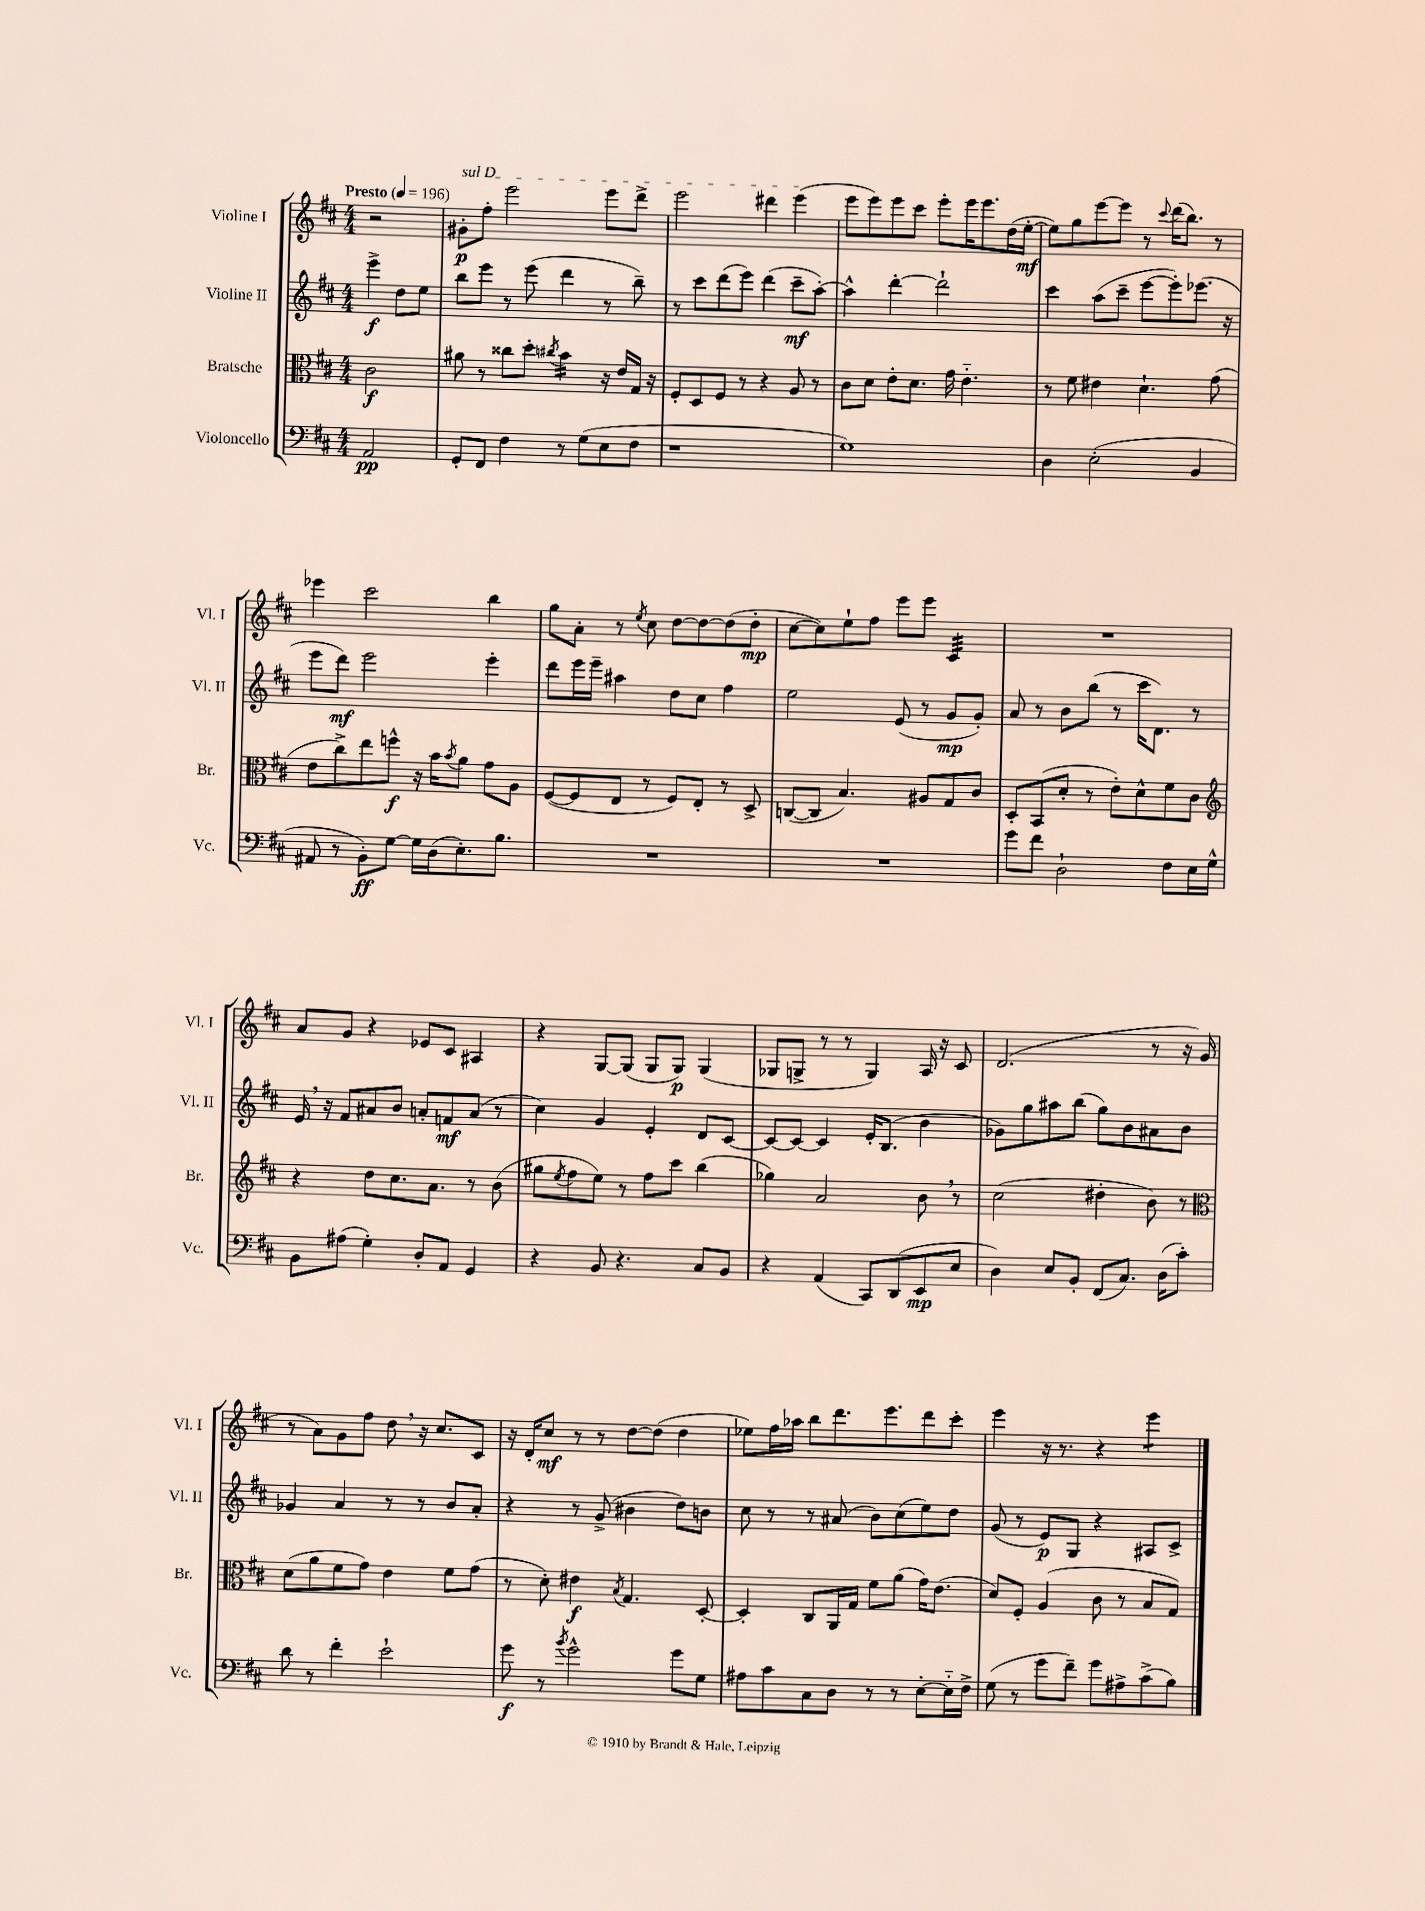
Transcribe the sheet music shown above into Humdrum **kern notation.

**kern	**kern	**kern	**kern
*staff4	*staff3	*staff2	*staff1
*clefF4	*clefC3	*clefG2	*clefG2
*k[f#c#]	*k[f#c#]	*k[f#c#]	*k[f#c#]
*M4/4	*M4/4	*M4/4	*M4/4
*MM196	*MM196	*MM196	*MM196
2AA/	2c#\	4eee^\	2r
.	.	8dd\L	.
.	.	8ee\J	.
=	=	=	=
8GG'/L	8a#\	8bb\L	8g#'\L
8FF#/J	8r	8eee\J	8ff#'\J
4F#\	8cc##\L	8r	2eee\
.	8dd'\J	(8eee\	.
.	8qcc#/	.	.
8r	4b\	4ddd\	.
(8G\L	.	.	.
8E\	16r	8r	8eee\L
.	16e/LL	.	.
8F#\J	16G/JJ	8bb~\)	8ddd^\J
.	16r	.	.
=	=	=	=
1r	8F#'/L	8r	2eee\
.	8D/	8ccc#\L	.
.	8F#/J	(8ddd\	.
.	8r	8eee\J)	.
.	4r	(4ddd\	4ddd#\
.	8A/	8ccc#~\L	(4eee\
.	8r	[8aa'\J)	.
=	=	=	=
1G)	8c#\L	4aa^^\]	8eee\L
.	8d\J	.	8eee\)
.	8e'\L	[4ddd'\	8eee\
.	8.d\J	.	8ccc#\J
.	.	2ddd`\]	8eee'\L
.	16g\	.	.
.	4.e'~\	.	16eee\K
.	.	.	8.eee\
.	.	.	(16dd\L
.	.	.	[16ee'\JJ
=	=	=	=
4D\	8r	4ccc#\	8ee\]L)
.	8f#\	.	8gg\
(2E'\	4e#\	(8aa\L	[8eee\
.	.	8ccc#~\J	8eee\]J
.	4.d`\	[8eee\L	8r
.	.	.	8qqccc#/
.	.	8eee'\])	(16ddd\LK
.	.	.	8.bb\J)
4BB/	.	(8.eee-\J	.
.	(8g\	.	8r
.	.	16r	.
=	=	=	=
8AA#/	8e\L	8eee\L	4eee-\
8r	8cc#^\)	8ddd\J)	.
8BB'\L)	8ee\	2eee\	2ccc#\
[8G\J	8ff^^\J	.	.
16G\]LL	16r	.	.
(16D\J	16b\LK	.	.
.	8qb/	.	.
8.E'\)	8a\J	.	.
.	8g\L	4eee'\	4bb\
8.B\J	.	.	.
.	8A\J	.	.
=	=	=	=
1r	([8F#/L	8ddd\L	8gg\L
.	8F#/]	16eee\L	8a'\J
.	.	16eee~\JJ	.
.	8E/J	4aa#\	8r
.	.	.	8qee/
.	8r	.	8cc#\
.	8F#/L)	8dd\L	[8dd\L
.	8E'/J	8cc#\J	8dd\_
.	8r	4ff#\	(8dd\]
.	8D^/	.	8dd'\J
=	=	=	=
1r	([8C/L	2ee\	[8cc#\L
.	8C/]J	.	8cc#\])
.	4.B/)	.	8ee`\
.	.	.	8ff#\J
.	.	(8e/	8eee\L
.	8A#/L	8r	8eee\J
.	8G/	8g/L	4c#/
.	8c#/J	8g'/J)	.
=	=	=	=
8g\L	8D'/L	8a/	1r
8f#\J	(8BB/	8r	.
2D`\	8d'/J	8b\L	.
.	8r	(8bb\J	.
.	8e'\L)	8r	.
.	8d^^\	16ccc#\LK	.
.	.	8.d\J)	.
8F#\L	8f#\	.	.
16E\L	8c#\J	8r	.
16G^^\JJ	.	.	.
=	=	=	=
*	*clefG2	*	*
8BB\L	4r	16e/	8a/L
.	.	16r	.
(8A#\J	.	8f#/L	8g/J
4G'\)	8dd\L	8a#/	4r
.	8.cc#\	8b/J	.
8D'/L	.	8a'/L	8e-/L
.	8.a\J	.	.
8AA/J	.	8f/	8c#/J
4GG/	8r	(8a/J	4A#/
.	(8b\	8r	.
=	=	=	=
4r	8gg#\L	4cc#\)	4r
.	8qee/	.	.
.	8ff#\	.	.
8BB/	8ee\J)	4g/	[8G/L
4.r	8r	.	(8G/]J
.	8ff#\L	4e'/	8G/L
.	8ccc#\J	.	8G/J)
8C#/L	(4bb\	8d/L	(4G/
8BB/J	.	[8c#/J	.
=	=	=	=
4r	4gg-\)	8c#/_L	8G-/L
.	.	8c#/_J	8G^/J
(4AA/	2a/	4c#/]	8r
.	.	.	8r
8CC#/L)	.	16e'/LK	4G/)
.	.	(8.B/J	.
(8DD/	.	.	.
8EE/	8b\	4b\	16A/
.	.	.	16r
8E/J	8r	.	8c#/
=	=	=	=
4D\)	(2cc#\	8g-\L)	(2.d/
.	.	8gg\	.
8E/L	.	8aa#\	.
8BB'/J	.	(8bb\J	.
(8FF#/L	4dd#'\	8gg\L)	.
8.C#/J)	.	8b\	.
.	8b\)	8a#\	8r
(16D\LK	.	.	.
8c#'\J)	8r	8b\J	16r
.	.	.	16g/
=	=	=	=
*	*clefC3	*	*
8d\	(8d\L	4g-/	8r
8r	8a\	.	8a\L)
4f#'\	8f#\	4a/	8g\
.	8g\J)	.	8ff#\J
2e`\	4e\	8r	8dd\
.	.	8r	16r
.	.	.	8.cc#/L
.	8f#\L	8b/L	.
.	(8g\J	8a'/J	8c#/J
=	=	=	=
8g\	8r	4r	16r
.	.	.	16d'/LK
8r	8d'\)	.	8cc#/J
8qb/	.	.	.
2g^^\	4e#\	8r	8r
.	.	(8g^/	8r
.	8qB/	.	.
.	4.G/	4b#\	[8dd\L
.	.	.	(8dd\]J
8g\L	.	8dd\L)	4dd\
8G\J	[8D'/	8b\J	.
=	=	=	=
8A#\L	4D'/]	8cc#\	8ee-\L)
8c#\	.	8r	16ff#\L
.	.	.	16aa-\JJ
8C#\	8C#/L	8r	8bb\L
8D\J	16AA/L	(8a#/	8.ddd\
.	16G/JJ	.	.
8r	8f#\L	8b\L)	.
.	.	.	8.eee\
8r	(8a\J	(8cc#\	.
[8E'\L	16g\LK)	8ee\)	8ddd\
.	(8.e\J	.	.
16E'~\]L	.	8dd\J	8ccc#'\J
16F#^\JJ	.	.	.
=	=	=	=
(8G\	8d/L)	(8g/	4eee\
8r	8F#'/J	8r	.
8g\L	(4A/	8e/L)	16r
.	.	.	8.r
8f#~\J)	.	8G/J	.
8g\L	8c#\	4r	4r
8A#^\	8r	.	.
(8c#^\	8B/L	8A#/L	4eee\
8B\J)	8G/J)	8c#^/J	.
==	==	==	==
*-	*-	*-	*-
